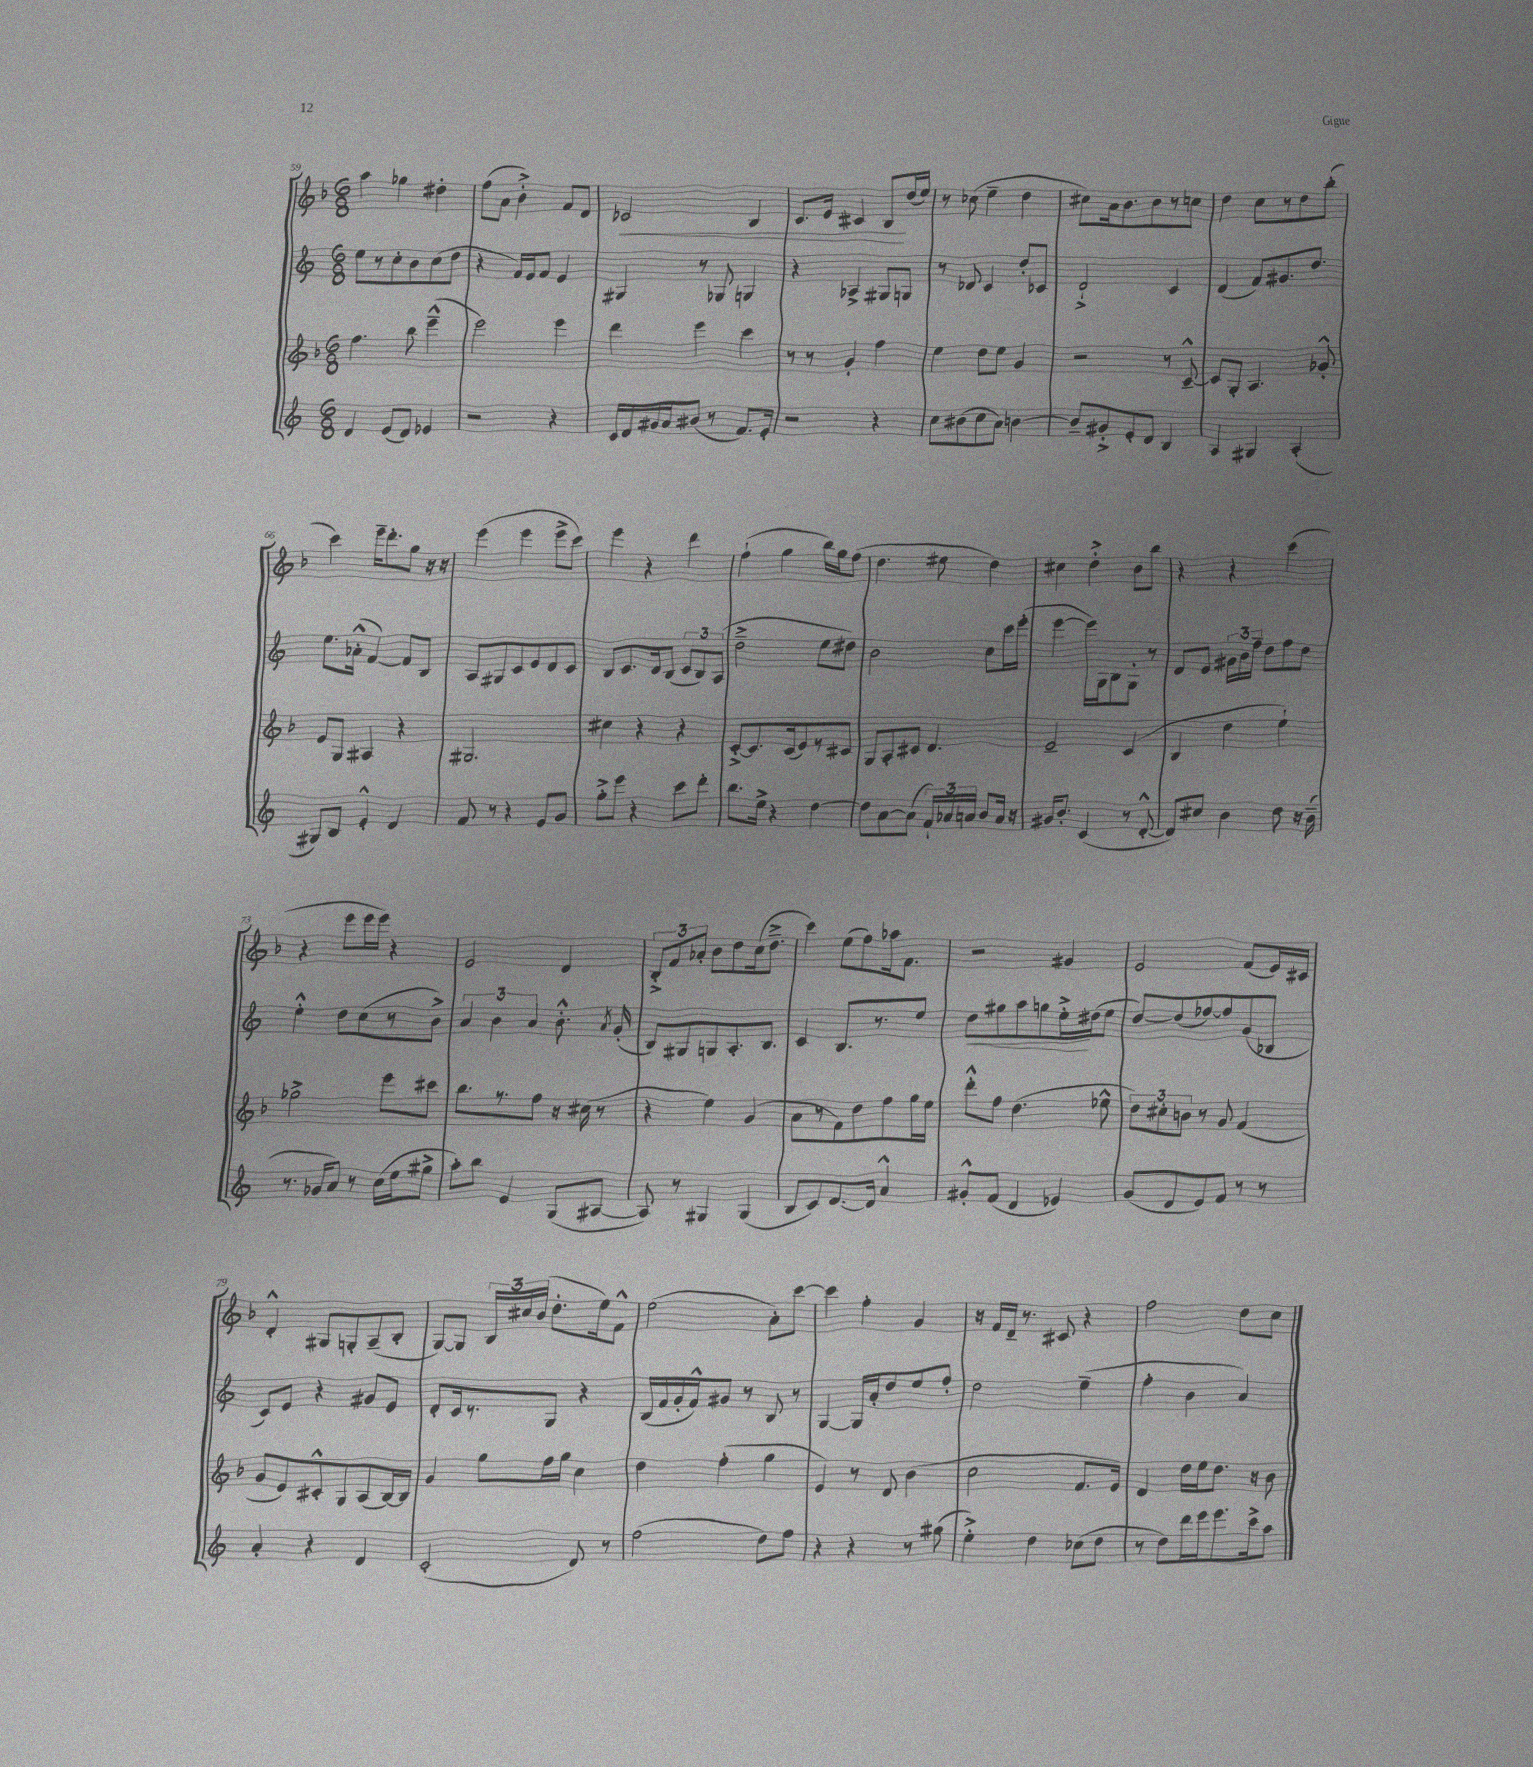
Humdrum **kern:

**kern	**kern	**kern	**kern
*staff4	*staff3	*staff2	*staff1
*clefG2	*clefG2	*clefG2	*clefG2
*k[]	*k[b-]	*k[]	*k[b-]
*M6/8	*M6/8	*M6/8	*M6/8
4d	4.ff	8ee	4aa
.	.	8r	.
(8e	.	8cc'	4gg-
8d)	8bb-	8b	.
4e-	(4eee~^^	(8cc	4dd#'
.	.	8dd	.
=	=	=	=
2r	2eee)	4r	(8ff
.	.	.	8a
.	.	16f)	4b-'^)
.	.	16e	.
.	.	8f	.
4r	4eee	4e	8f
.	.	.	8d
=	=	=	=
16c	4ddd	4G#	2c-
16d	.	.	.
16g#	.	.	.
16a	.	.	.
(8b#	4eee	8r	.
8r	.	8G-	.
8.f)	4ccc	4G	4B-
16e'	.	.	.
=	=	=	=
2r	8r	4r	8.c
.	8r	.	.
.	.	.	16e
.	4g'	4A-^	4c#
4r	4ff	8G#	8B-
.	.	8G	(16dd
.	.	.	16ee)
=	=	=	=
8cc	4ee	8r	8r
(8b#	.	8d-	(8cc-
8cc	8dd	4c	4ee~
8a)	8ee	.	.
[4b	4g	8dd'	4dd
.	.	8c-	.
=	=	=	=
8b~]	2r	2d`^	8cc#)
8g#'^	.	.	16a
.	.	.	8.b-
8e'	.	.	.
8d	.	.	8b-
4B	8r	4c	8r
.	[8c~^^	.	8cc
=	=	=	=
4A	8c]	(4d	4dd
.	8G'	.	.
4G#	4.A	8f)	8cc
.	.	8.g#	8r
(4A'	.	.	8dd
.	.	8.dd	.
.	8g-'^^	.	(8bb-'
=	=	=	=
8G#)	8e	8.ee	4ccc)
8B	8G	.	.
.	.	(16a-'^^	.
4e'^^	4A#	[4f)	16eee~
.	.	.	8.ddd'
4d	4r	8f]	8gg
.	.	8B	16r
.	.	.	16r
=	=	=	=
8f	2.G#	8A	(4eee
8r	.	8G#	.
4r	.	8c	4eee
.	.	8e	.
8e	.	8d	8eee^
8g	.	8c	8ccc)
=	=	=	=
8gg'^	4cc#	8B	4eee
8eee	.	8.c	.
4r	4r	.	4r
.	.	16d	.
.	.	(8B	.
8ccc	4r	12c	4ddd
.	.	12B)	.
8ddd'	.	.	.
.	.	(12A	.
=	=	=	=
8.bb	[8c'^	2dd~^	(4ff`
.	8.c]	.	.
16ee^	.	.	.
4r	.	.	4gg
.	(16c	.	.
.	8e)	.	.
[4dd	8r	8ee	16bb-)
.	.	.	16gg
.	8c#	8dd#)	(8ff
=	=	=	=
8dd]	8G	2b	4.dd
[8a	8A'	.	.
(8a]	8c#	.	.
24f`)	4.d	.	8ee#
24a-	.	.	.
24a	.	.	.
8b	.	8cc	4dd)
16a	.	16ccc	.
16r	.	(16eee'	.
=	=	=	=
16g#	2e~	[4eee	4cc#
8.b'	.	.	.
(4c	.	16eee])	4dd'^
.	.	16G	.
.	.	8B	.
8r	(4c	8G'	8b-
[8d'^^	.	8r	8bb-
=	=	=	=
8d])	4B-	8d	4r
8cc#	.	8e	.
4b	4dd	24g#	4r
.	.	24b	.
.	.	24ff~	.
.	.	8dd	.
8dd	4ee`)	8ff	(4ccc
16r	.	8dd	.
(16b~	.	.	.
=	=	=	=
8.r	2gg-^	4ee'^^	4r
16g-	.	.	.
8a)	.	8dd	8eee
8r	.	(8cc	16eee
.	.	.	16eee)
(16cc	8eee	8r	4r
16ee	.	.	.
8gg#^	8ccc#	8b^)	.
=	=	=	=
8aa')	8.bb-	6a	2e
8bb	.	.	.
.	.	6b	.
.	8.r	.	.
4e	.	.	.
.	.	6a	.
.	8ff	.	.
(8G	16r	8.b'^^	4d
.	(16cc#	.	.
[8A#	8r	.	.
.	.	8qa	.
.	.	(16g'	.
=	=	=	=
8A#])	4r	8B)	12B-'^
.	.	.	12f
8r	.	8G#	.
.	.	.	12a-'
4G#	4ee)	8G	8b-
.	.	8.A'	8dd
(4G#	(4g	.	(16cc
.	.	8.B	8.dd~^
=	=	=	=
8B	8a	4c	4ccc)
8c)	8r	.	.
[8.d	8f)	8.B	(8ee
.	8dd	.	8ff)
16d]	.	8.r	.
4a^^	8ff	.	16aa-
.	.	.	8.f
.	16gg	8ee	.
.	16ee	.	.
=	=	=	=
8g#'^^	8ddd'^^	8dd	2r
(8f	8ff	8gg#	.
4d	(4.dd	8aa	.
.	.	8gg	.
4e-)	.	16ee'^	4g#
.	.	(16dd#	.
.	8ee-^^	8ee	.
=	=	=	=
(8g	12dd)	[8dd)	2e
.	12cc#'	.	.
8d	.	(8dd]	.
.	12b	.	.
8e)	8r	[8ff-)	.
8f	8g	8ff-]	.
8r	(4f	(8g	(8f
8r	.	8B-	16e)
.	.	.	16c#
=	=	=	=
4a'	8g	8c)	4d'^^
.	8e)	8e	.
4r	8c#'^^	4r	8G#
.	8G	.	8G'
4d	(8A	8g#	(8A~
.	[16B-)	8e	8B-'
.	16B-]	.	.
=	=	=	=
(2c'	4g	8d'	[8G)
.	.	16c	8G]
.	.	8.r	.
.	8gg	.	24B-
.	.	.	24cc#
.	.	.	(24b-
.	16ff	8G	8.dd'
.	16gg	.	.
8d)	4cc	4r	.
.	.	.	16ee)
8r	.	.	8f^^
=	=	=	=
(2ff	4dd	(16B	(2ee
.	.	16f	.
.	.	16g'	.
.	.	16f^^)	.
.	(4ff'	8g#	.
.	.	8r	.
8dd)	4gg	8B	8a')
8ff	.	8r	[8ccc
=	=	=	=
4r	4e)	[4G	4ccc]
4r	8r	16G]	4ff'
.	.	16a'	.
.	8d	8dd	.
8r	(4b-	8ee	4g
(8gg#	.	8ff'	.
=	=	=	=
4ee'^)	2cc	2dd	16r
.	.	.	16f
.	.	.	16d~
.	.	.	8.r
4dd	.	.	.
.	.	.	8c#
(8cc-	8.f	(4ee~	4r
8dd	.	.	.
.	16e)	.	.
=	=	=	=
8r	4d	4ff'	2ff
8dd)	.	.	.
16ddd	16dd	4b	.
16eee	16ee	.	.
8.eee	8.dd	.	.
.	.	4a)	8dd
16ccc^	16r	.	.
8aa	8b-	.	8cc
==	==	==	==
*-	*-	*-	*-
